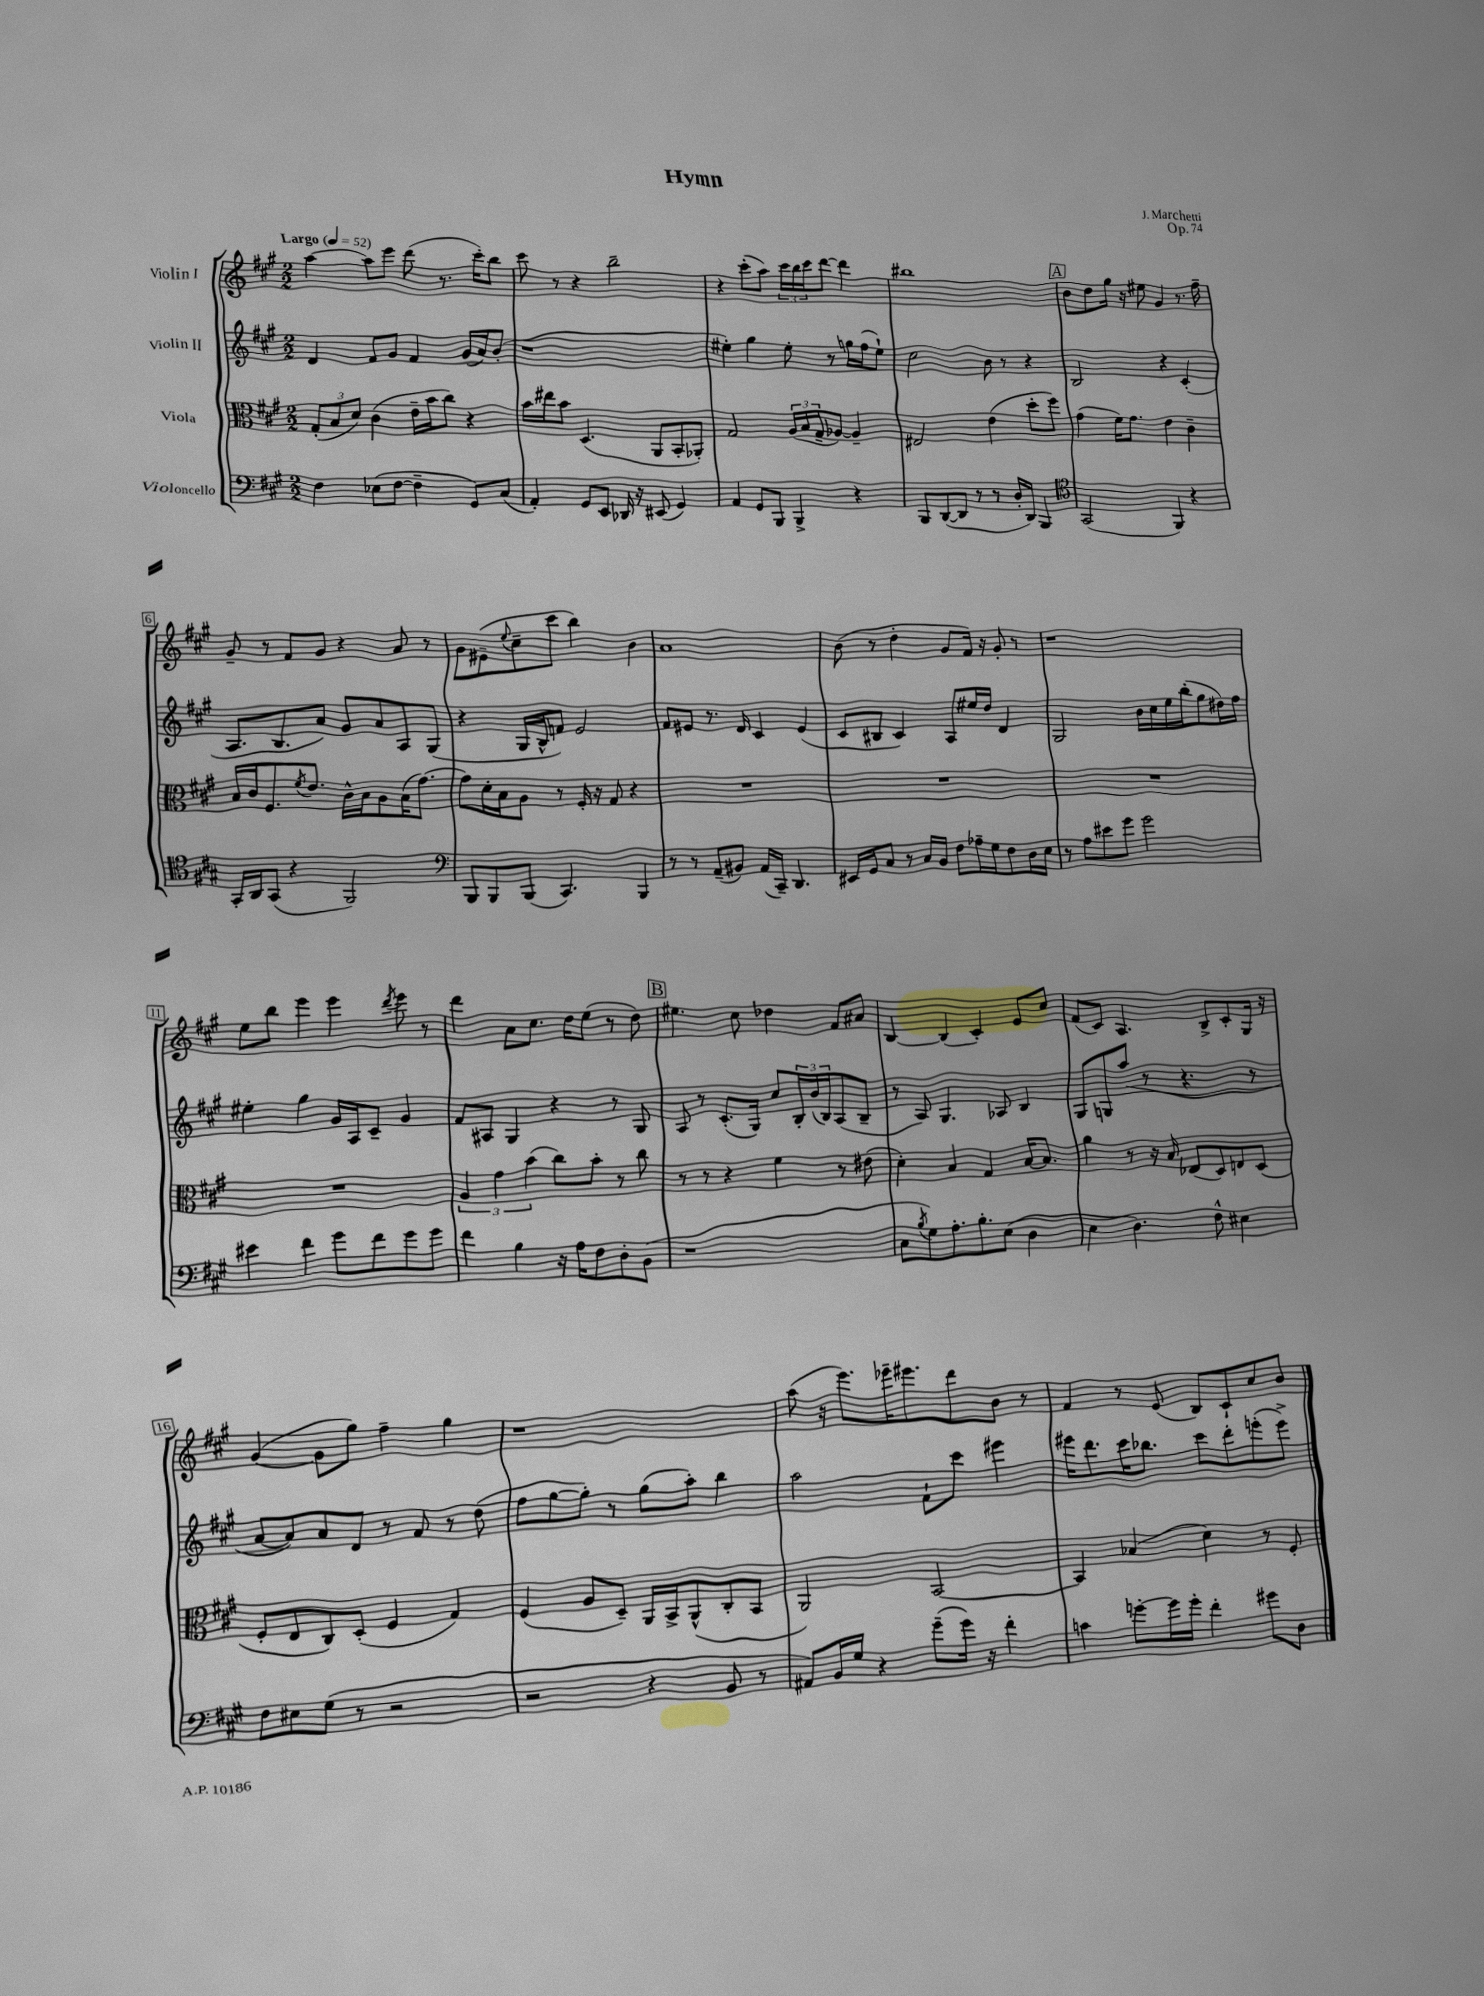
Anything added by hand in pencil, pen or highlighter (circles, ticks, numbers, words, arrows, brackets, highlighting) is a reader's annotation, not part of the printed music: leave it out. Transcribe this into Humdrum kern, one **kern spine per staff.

**kern	**kern	**kern	**kern
*part4	*part3	*part2	*part1
*staff4	*staff3	*staff2	*staff1
*I"Violoncello	*I"Viola	*I"Violin II	*I"Violin I
*clefF4	*clefC3	*clefG2	*clefG2
*k[f#c#g#]	*k[f#c#g#]	*k[f#c#g#]	*k[f#c#g#]
*M2/2	*M2/2	*M2/2	*M2/2
*MM52	*MM52	*MM52	*MM52
=1	=1	=1	=1
!	!	!	!LO:TX:a:B:t=Largo
4F#\	(12G#'/L	4d/	[4aa\
.	12B/	.	.
.	12d/J)	.	.
(8E-X\L	(4c#\	8f#/L	8aa\L]
[8F#\J	.	8g#/J	8eee\J
4F#~\]	16e~\LL	4f#/	(8ddd\
.	16b\J	.	.
.	8cc#\J)	.	8.r
8GG#/L)	4r	(16g#/LL	.
.	.	16a/J)	16ccc#'\KL)
(8C#/J	.	(8b'/J	8bb\J
=2	=2	=2	=2
4AA'/)	16b\LL	1r	8ccc#\
.	16ee#X\J	.	.
.	8b\J	.	8r
8GG#/L	(4.D/	.	4r
8EE/J	.	.	.
16DD-X/	.	.	2bb~\
16r	.	.	.
(8EE#X/	8AA/L	.	.
4GG#/)	8BB'/	.	.
.	8AA-X'/J)	.	.
=3	=3	=3	=3
4AA/	2G#/	4ee#X'\)	4r
8GG#/L	.	4gg#\	(8ccc#'\L
8BBB/J	.	.	8aa\J)
4BBB^/	(24A/LL	8ee#'\	24ccc#\LL
.	24B/	.	24bb\
.	24G#~/J	.	24ccc#\J
.	[8A-X/J)	8r	[8ddd\J
4r	4A-~/]	16ggn\LL	4ddd\]
.	.	(16ff#\J	.
.	.	8ee#`\J)	.
=4	=4	=4	=4
8BBB/L	2E#X/	2cc#\	1bb#X
([8DD/	.	.	.
8DD/J]	.	.	.
8r	.	.	.
8r	(4e\	8b\	.
16D'/LL	.	8r	.
16DD/JJ)	.	.	.
4BBB/	8dd'\L	4r	.
.	8ff#\J)	.	.
!!LO:REH:place=s1:t=A
=5	=5	=5	=5
*clefC4	*	*	*
(2GG#/	(4g#\	2B/	8b\L
.	.	.	8dd\
.	16f#\KL)	.	16gg#\Jk
.	8.g#\J	.	16r
.	.	.	8ee#X\
4FF#/)	4e\	4r	4g#/
4r	4c#~\	(4c#'/	8.r
.	.	.	16ff#~\
!!LO:LB:g=z
=6	=6	=6	=6
16GG#'/LL	16B/LL	8.A/L	8g#~/
16AA/J	16c#/J	.	.
(8GG#/J	8.F#/	.	8r
.	.	8.B/	.
4r	.	.	8f#/L
.	8qf#/	.	.
.	8.e/J	.	.
.	.	8a/J)	8g#/J
2FF#/)	16c#^^\LL	8g#/L	4r
.	16B\J	.	.
.	8A\	8a/	.
.	(16B\K	8A/	8a/
.	[8.g#\J)	.	.
.	.	(8G#/J	8r
=7	=7	=7	=7
*clefF4	*	*	*
8BBB/L	8g#\L]	4r	8g#\L
8BBB/	16d'\L	.	(8e#X~\
.	16B\J	.	.
.	.	.	8qqee/
(8BBB/J	8A\J	16G#/LL	8cc#~\
.	.	16B^^/J	.
4.CC#/)	8r	8fn/J)	8ccc#\J
.	16F#'/	2e/	4bb\)
.	16r	.	.
.	8G#/	.	.
4BBB/	4r	.	4b\
=8	=8	=8	=8
8r	1r	8f#/L	1a
8r	.	8e#X/J	.
(8AA~/L	.	8.r	.
8BB#X/J)	.	.	.
.	.	16d/	.
(16AA/LL	.	4c#/	.
16CC#~/JJ)	.	.	.
4.DD/	.	.	.
.	.	(4e#/	.
=9	=9	=9	=9
16EE#X/LL	1r	8c#/L	(8b\
16GG#/J	.	.	.
8C#/J	.	8B#X/J	8r
8r	.	4c#/)	4dd'\
16C#/LL	.	.	.
16BB/JJ	.	.	.
8F#\L	.	8A/L	8g#/L
16A-X~\L	.	16ee#X/L	16f#/Jk)
16G#\J	.	16dd/JJ	16r
8F#\	.	4d/	8g#'/
16D\L	.	.	8r
16E\JJ	.	.	.
=10	=10	=10	=10
8r	1r	2G#/	1r
8A\L	.	.	.
8e#X\	.	.	.
8g#\J	.	.	.
2g#\	.	16b\LL	.
.	.	16cc#\	.
.	.	16ee\	.
.	.	(16bb'\J	.
.	.	8gg#\	.
.	.	16dd#X\L)	.
.	.	16ff#\JJ	.
!!LO:LB:g=z
=11	=11	=11	=11
4e#X\	1r	4ee#X'\	8ee\L
.	.	.	8bb\J
4f#\	.	4gg#\	4eee\
8g#\L	.	16g#/LL	4eee\
.	.	16A/J	.
8f#\	.	8c#~/J	.
.	.	.	8qddd/
8g#\	.	4g#/	8eee\
8g#\J	.	.	8r
=12	=12	=12	=12
4f#\	6A/	8f#/L	4ddd\
.	.	8A#X/J	.
.	6g#\	.	.
4B\	.	4G#/	8a\L
.	(6b\	.	.
.	.	.	8.cc#\J
16r	8cc#\L)	4r	.
16A\KL	.	.	16dd\KL
8F#\	8b'\J	.	(8ee\J
8D'\	8r	8r	8r
(8BB\J	8cc#\	8G#/	8dd\)
!!LO:REH:place=s1:t=B
=13	=13	=13	=13
1r	8r	8A/	4.ee#X\
.	8r	8r	.
.	4r	(8.c#'/L	.
.	.	.	8cc#\
.	.	16G#/Jk)	.
.	4f#\	8cc#/L	4dd-X\
.	.	24B'/L	.
.	.	(24b/	.
.	.	24B/J)	.
.	8r	(8A/	8f#/L
.	(8e#X\	8B~/J	8a#X/J
=14	=14	=14	=14
8C#\L	4d'\)	8r	[4B/
8qB/	.	.	.
8G#\)	.	8A/)	.
8.A'\	4B/	4.G#/	(4B/]
8.B'\	.	.	.
.	4G#/	.	4c#'/)
(8E\J	.	8A-X/	.
4D\	[16B/KL	4B/	8e/L
.	8.B/J]	.	.
.	.	.	8cc#/J
=15	=15	=15	=15
4E\	4a\	8G#/L	(8f#/L
.	.	8Gn/	8c#/J)
4.D\)	8r	(8aa/J	4.A/
.	16r	8r	.
.	16B/	.	.
.	(8E-X/L	4.r	.
8F#^^\	8D/)	.	8B^/L
4E#X\	8En/	.	8c#'/
.	(8D/J	8r	16G#/Jk
.	.	.	16r
!!LO:LB:g=z
=16	=16	=16	=16
8F#\L	8F#'/L	[8a/L	([4g#/
8E#X\	8E/	8a/])	.
(8G#\J	8C#/)	8a/	8g#\L]
8r	(8D'/J	8d/J	8gg#\J)
2r	4F#/	8r	4ff#~\
.	.	8f#/	.
.	4G#/)	8r	4gg#\
.	.	(8dd\	.
=17	=17	=17	=17
2r	(4F#/	8ff#\L	1r
.	.	[8gg#\	.
.	8A/L	8gg#'\J])	.
.	8D~/J)	8r	.
4r	16AA/LL	(8gg#\L	.
.	16BB^/J	.	.
.	(8AA^^/	8aa'\J)	.
8BB/	8C#'/	4bb\	.
8r	8BB/J	.	.
=18	=18	=18	=18
8AA#X/L)	2AA/)	2aa\	(8aa\
16BB/L	.	.	16r
16G#/JJ	.	.	8.eee\L)
4r	.	.	.
.	.	.	16eee-X~\K
.	.	.	8.eee#X\
(8g#~\L	[2BB/	8f#`\L	.
16g#\Jk)	.	8ccc#\J	8ddd\
16r	.	.	.
4f#'\	.	4eee#X\	8b\J
.	.	.	8r
=19	=19	=19	=19
4cn\	4BB/]	16eee#X\KL	4f#/
.	.	8.ddd\	.
[8gn'\L	(4B-X/	16ccc#\K	8r
.	.	8.bb-X\J	.
16g\L]	.	.	(8e/
16g'\JJ	.	.	.
4f#'\	4d\)	8ccc#\L	8B/L)
.	.	8ddd'\	8c#`/
8g#X\L	8r	(8eeen'\	8cc#/
8D\J	8F#'/	8eee^\J)	8b/J
==	==	==	==
*-	*-	*-	*-
